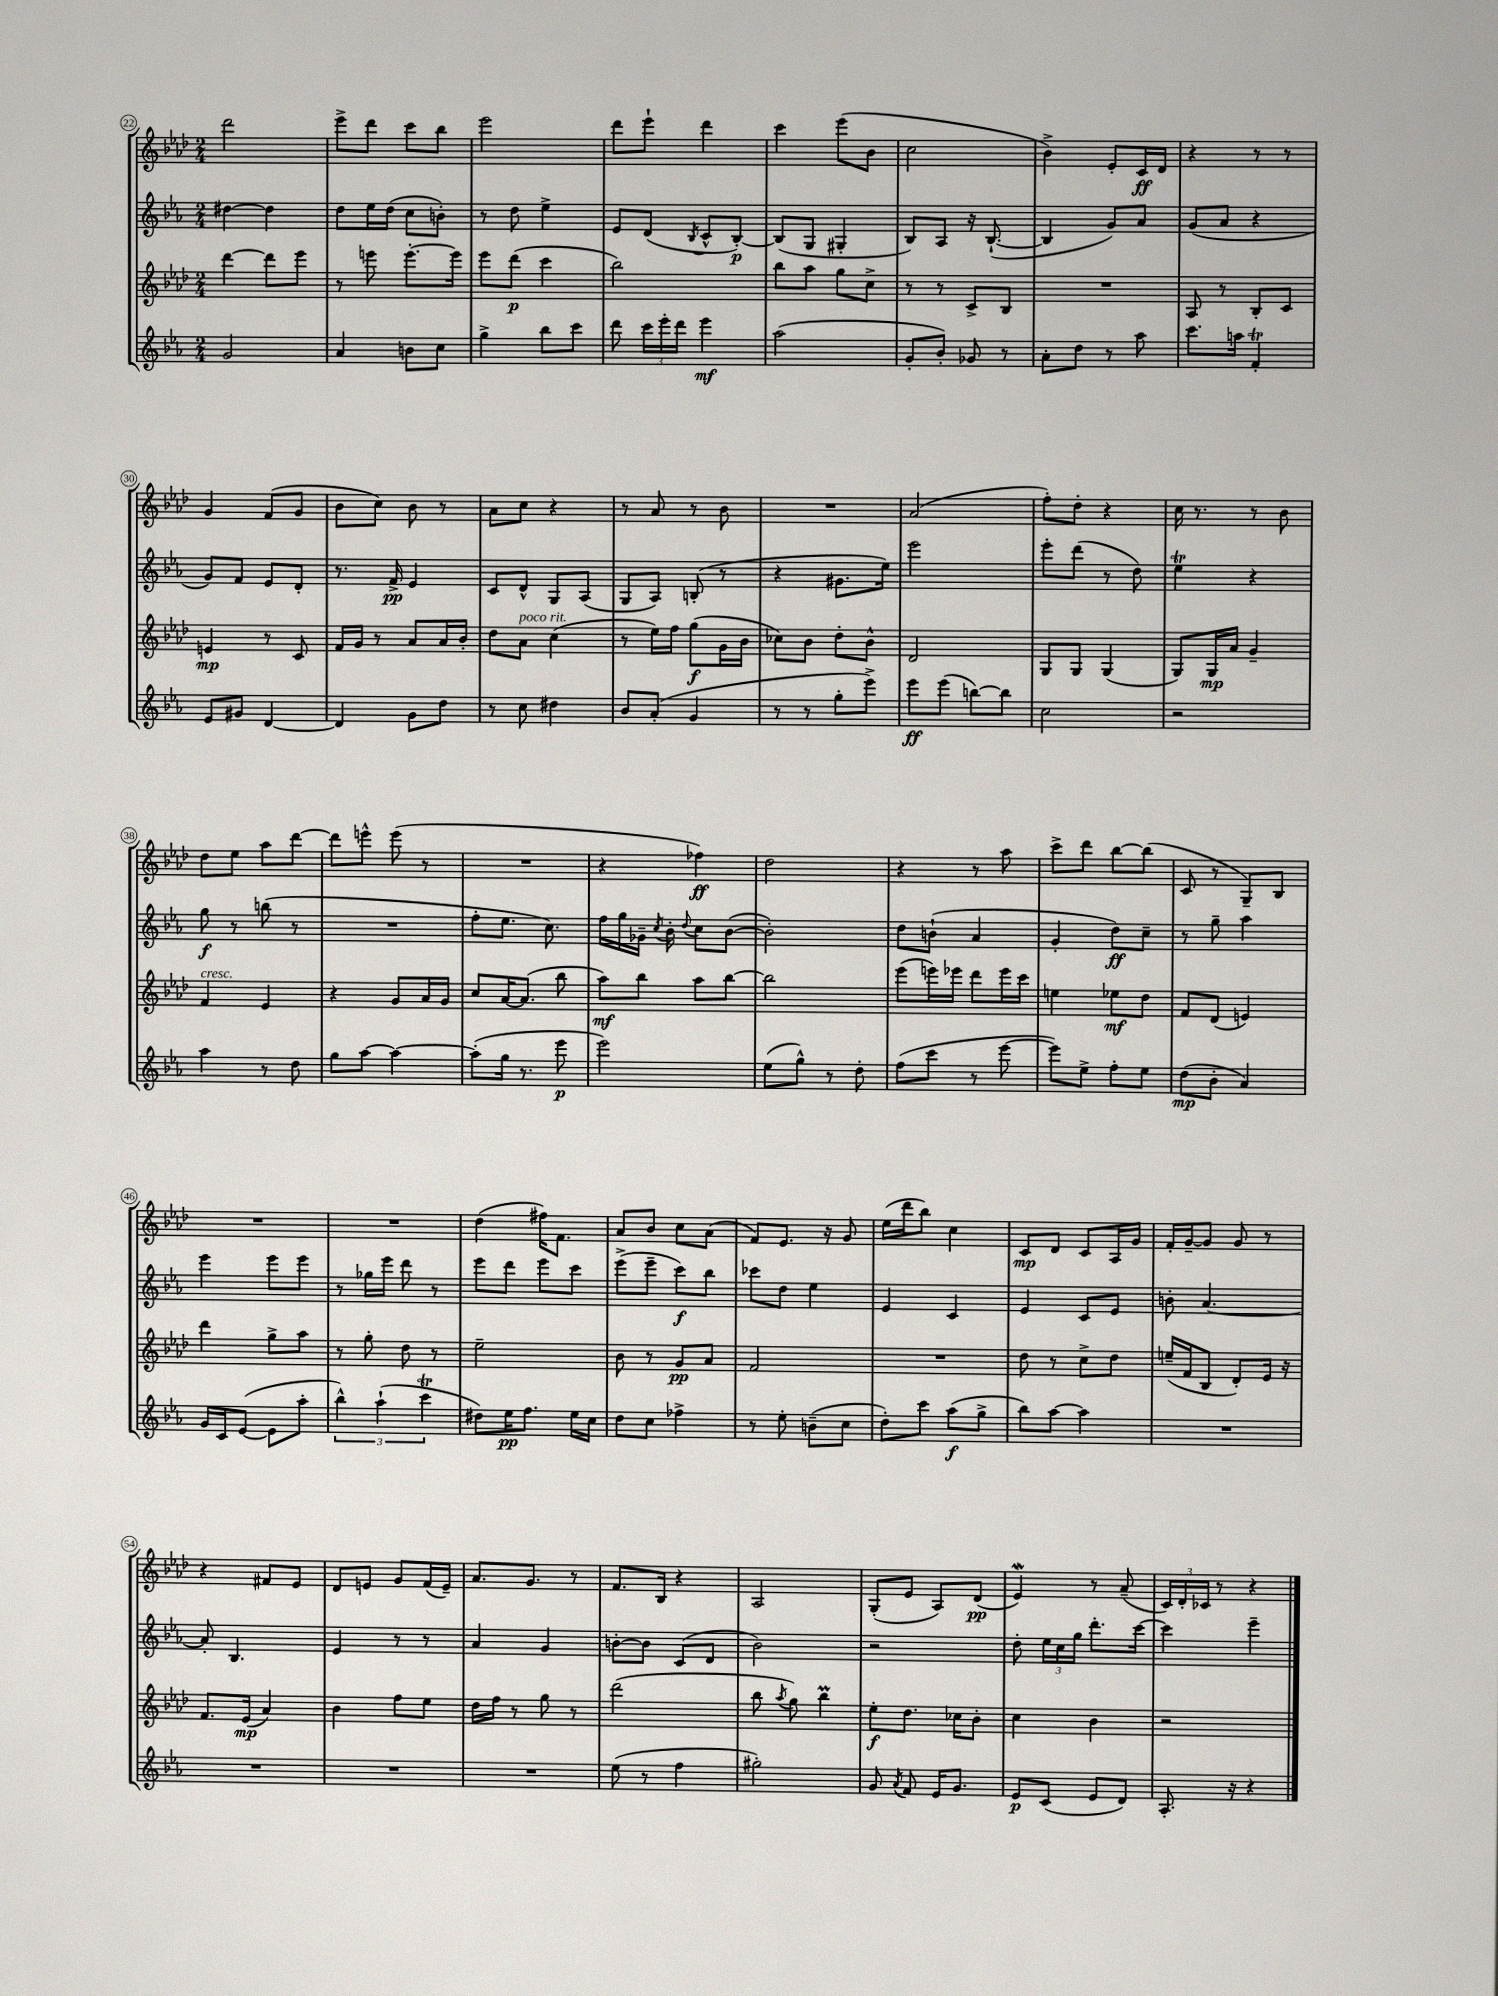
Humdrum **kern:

**kern	**kern	**kern	**kern
*staff4	*staff3	*staff2	*staff1
*clefG2	*clefG2	*clefG2	*clefG2
*k[b-e-a-]	*k[b-e-a-d-]	*k[b-e-a-]	*k[b-e-a-d-]
*M2/4	*M2/4	*M2/4	*M2/4
2g	[4ddd-	[4dd#	2ddd-
.	8ddd-]	4dd#]	.
.	8eee-	.	.
=	=	=	=
4a-	8r	8dd	8eee-^
.	8eee	16ee-	8ddd-
.	.	(16dd	.
8b	[8.eee'	8cc	8ccc
8cc	.	8b')	8bb-
.	16eee]	.	.
=	=	=	=
4gg^	8eee-	8r	2eee-
.	(8ddd-	8dd	.
8bb-	4ccc	4ee-^	.
8ccc	.	.	.
=	=	=	=
8ddd	2bb-)	8e-	8ddd-
24ccc	.	(8d	8eee-`
24eee-'	.	.	.
24ddd	.	.	.
.	.	8qB-	.
4eee-	.	8c^^	4ddd-
.	.	[8B-')	.
=	=	=	=
(2aa-	8bb-	(8B-]	4ccc
.	8aa-	8G	.
.	8gg	4G#'	(8eee-
.	8cc^	.	8b-
=	=	=	=
8g'	8r	8B-)	2cc
8b-')	8r	8A-	.
8g-	8c^	16r	.
.	.	([8.B-`	.
8r	8B-	.	.
=	=	=	=
8a-'	2r	4B-]	4b-^)
8dd	.	.	.
8r	.	8g)	8e-'
8aa-	.	8a-	16c
.	.	.	16d-
=	=	=	=
8.ccc	8A-	(8g	4r
.	8r	8a-	.
16aa	.	.	.
4f'	8B-'	4r	8r
.	8c	.	8r
=	=	=	=
8e-	4e	8g)	4g
8g#	.	8f	.
[4d	8r	8e-	(8f
.	8c	8d'	8g
=	=	=	=
4d]	16f	8.r	8b-
.	16g	.	.
.	8r	.	8cc)
.	.	16f^	.
8g	8a-	4e-	8b-
8dd	16a-	.	8r
.	16b-'	.	.
=	=	=	=
8r	8dd-	8c	8a-
8cc	8a-	8d^^	8cc
4dd#	(4cc	8G	4r
.	.	(8A-	.
=	=	=	=
8b-	8r	8G	8r
(8a-'	16ee-)	8A-)	8a-
.	16ff	.	.
4g	(8gg	(8B'	8r
.	16g	8r	8b-
.	16b-	.	.
=	=	=	=
8r	8cc-)	4r	2r
8r	8b-	.	.
8gg'	8dd-'	8.g#	.
8eee-^)	8b-^^	.	.
.	.	16ee-)	.
=	=	=	=
8eee-	2d-	2eee-	(2a-
(8eee-	.	.	.
[8bb)	.	.	.
8bb]	.	.	.
=	=	=	=
2cc	8G	8eee-'	8ff')
.	8G	(8ddd	8dd-'
.	(4G	8r	4r
.	.	8dd)	.
=	=	=	=
2r	8G)	4ee-	16cc
.	.	.	8.r
.	16G	.	.
.	16a-	.	.
.	4g~	4r	8r
.	.	.	8b-
=	=	=	=
4aa-	4f	8gg	8dd-
.	.	8r	8ee-
8r	4e-	(8bb	8aa-
8dd	.	8r	[8ddd-
=	=	=	=
8gg	4r	2r	8ddd-]
[8aa-	.	.	8eee^^
4aa-_	8g	.	(8eee
.	16a-	.	8r
.	16g	.	.
=	=	=	=
(8aa-']	8cc	8ff'	2r
16gg	[16a-	8.ee-	.
8.r	(8.a-]	.	.
.	.	8.cc)	.
8eee-	8bb-	.	.
=	=	=	=
2eee-)	8aa-)	16ff	4r
.	.	16gg	.
.	8bb-	16g-~	.
.	.	8qcc	.
.	.	16b-'	.
.	.	8qqdd	.
.	8aa-	8cc	4ff-)
.	[8bb-	([8b-	.
=	=	=	=
(8ee-	2bb-]	2b-'])	2dd-
8gg^^)	.	.	.
8r	.	.	.
8dd'	.	.	.
=	=	=	=
(8ff	(8eee-	8dd	4r
8ccc	16eee)	(8b`	.
.	16eee-	.	.
8r	8ddd-	4a-	8r
[8eee-	16eee-	.	8aa-
.	16ccc	.	.
=	=	=	=
8eee-])	4ee	4g'	8ccc^
8ee-^	.	.	8ddd-
8ff'	8ee-	8dd)	[8bb-
8ee-	8dd-	8cc~	(8bb-]
=	=	=	=
(8dd	8f	8r	8c
8b-'	(8d-	8gg~	8r
4a-)	4e)	4aa-	8G~)
.	.	.	8B-
=	=	=	=
16g	4ddd-	4eee-	2r
16c	.	.	.
([8e-	.	.	.
8e-]	8gg^	8eee-	.
8aa-'	8aa-	8eee-	.
=	=	=	=
6bb-^^)	8r	8r	2r
.	8gg'	16gg-	.
(6aa-`	.	.	.
.	.	16eee-	.
.	8dd-	8ddd	.
6ccc	.	.	.
.	8r	8r	.
=	=	=	=
8dd#)	2ee-~	8eee-	(4dd-
16ee-	.	8ddd	.
8.ff	.	.	.
.	.	8eee-	16ff#)
.	.	.	8.f
16ee-	.	8ccc	.
16cc	.	.	.
=	=	=	=
8dd	8b-	(8eee-^	8a-
8cc	8r	8eee-~	8b-
4ff-^	8g	8ccc)	8cc
.	8a-	8bb-	(8a-
=	=	=	=
8r	2f	8ccc-	8f)
8ee-'	.	8dd	8.e-
(8b~	.	4ee-	.
.	.	.	16r
8cc	.	.	8g
=	=	=	=
8dd')	2r	4e-	(16ee-
.	.	.	16ddd-
8ccc	.	.	8bb-)
(8aa-	.	4c	4cc
8gg^	.	.	.
=	=	=	=
8bb-)	8dd-	4e-	8c
[8aa-	8r	.	8d-
4aa-]	8cc^	8c	8c
.	8dd-	8e-	16A-
.	.	.	16g
=	=	=	=
2r	(16ee~	8b'	16f'
.	16f	.	[16g~
.	8B-	[4.a-	8g]
.	8d-')	.	8g
.	16e-	.	8r
.	16r	.	.
=	=	=	=
2r	8.f	8a-']	4r
.	.	4.B-	.
.	(16e-	.	.
.	4a-)	.	8f#
.	.	.	8e-
=	=	=	=
2r	4b-	4e-	8d-
.	.	.	8e
.	8ff	8r	8g
.	8ee-	8r	(16f
.	.	.	16e~)
=	=	=	=
2r	16dd-	4a-	8.a-
.	16ff	.	.
.	8r	.	.
.	.	.	8.g
.	8gg	4g	.
.	8r	.	8r
=	=	=	=
(8ee-	(2ddd-	[8b'	8.f
8r	.	8b]	.
.	.	.	16B-
4ff	.	(8c	4r
.	.	8d	.
=	=	=	=
2gg#')	8bb-	2b-)	2A-
.	8qaa-	.	.
.	8gg)	.	.
.	4bb-	.	.
=	=	=	=
8g	8ee-'	2r	(8G'
8qa-	.	.	.
8f	8.dd-	.	8e-
16e-	.	.	8A-)
8.g	16cc-	.	.
.	8b-'	.	(8d-
=	=	=	=
8e-	4cc	8dd'	4e-)
(8c	.	24ee-	.
.	.	24cc	.
.	.	24gg	.
8e-	4b-	8.ddd'	8r
8d)	.	.	(8a-~
.	.	[16ccc	.
=	=	=	=
8.A-'	2r	4ccc]	24c)
.	.	.	24d-'
.	.	.	24c-
.	.	.	8r
16r	.	.	.
4r	.	4eee-~	4r
==	==	==	==
*-	*-	*-	*-
